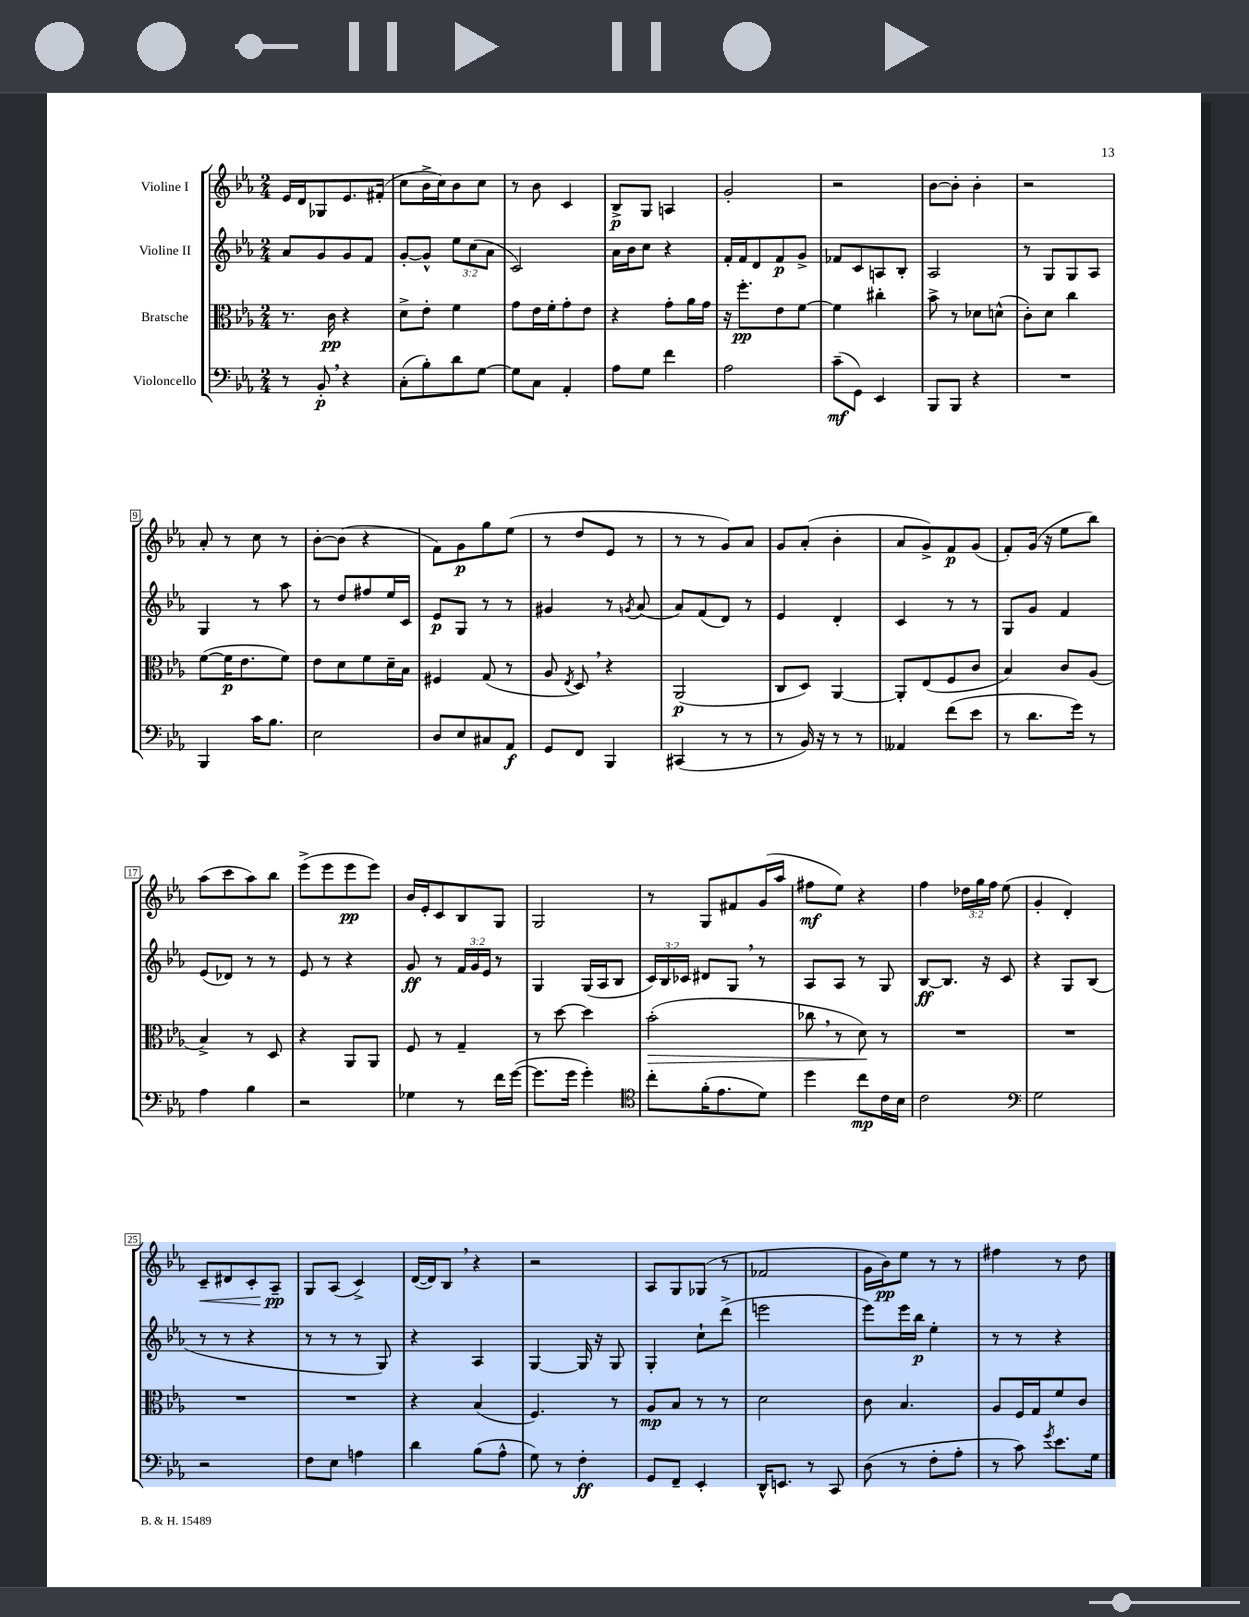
<<
\new StaffGroup <<
\new Staff = "s0" \with { instrumentName = "Violine I" } {
    \clef treble \key ees \major \numericTimeSignature \time 2/4 \override Staff.TupletNumber.text = #tuplet-number::calc-fraction-text
    \autoBeamOff ees'16[ d'16 ges8 ees'8. fis'16]-.( |
    c''8[ bes'16-> c''16) bes'8 c''8] |
    r8 bes'8 c'4 |
    bes8[->\p g8] a4 |
    g'2-. |
    r2 |
    bes'8[~ bes'8]-. bes'4-. |
    r2 |
    aes'8-. r8 c''8 r8 |
    bes'8[~-. bes'8]( r4 |
    f'8[) g'8\p g''8 ees''8]( |
    r8 d''8[ ees'8] r8 |
    r8 r8 g'8[) aes'8] |
    g'8[ aes'8]-.( bes'4-. |
    aes'8[ g'8->) f'8\p g'8]( |
    f'8[-.) g'16]( r16 ees''8[ bes''8]) |
    aes''8[( c'''8 aes''8) bes''8] |
    ees'''8[->( ees'''8 ees'''8\pp ees'''8]) |
    bes'16[ ees'16-. c'8 bes8 g8] |
    g2 |
    r8 g8[ fis'8 g'16( aes''16] |
    fis''8[\mf ees''8]) r4 |
    f''4 \tuplet 3/2 { des''16[ g''16 f''16] } ees''8( |
    g'4-. d'4-.) |
    c'8[--\< dis'8 c'8-. aes8]--\pp\! |
    g8[ aes8]( c'4->) |
    d'16[~( d'16) bes8] \breathe r4 |
    r2 |
    aes8[ g8 ges8]( r8 |
    fes'2 |
    g'16[ bes'16\pp) ees''8] r8 r8 |
    fis''4 r8 d''8 \bar "|." |
}
\new Staff = "s1" \with { instrumentName = "Violine II" } {
    \clef treble \key ees \major \numericTimeSignature \time 2/4 \override Staff.TupletNumber.text = #tuplet-number::calc-fraction-text
    \autoBeamOff aes'8[ g'8 g'8 f'8] |
    g'8[~-. g'8]-^ \tuplet 3/2 { ees''8[ c''8( aes'8] } |
    c'2) |
    aes'16[ bes'16 c''8] r4 |
    f'16[-. f'16 d'8 f'8\p g'8]-> |
    fes'8[ c'8 a8 bes8]-. |
    aes2 |
    r8 g8[ g8 aes8] |
    g4 r8 aes''8 |
    r8 d''8[ fis''8 ees''16 c'16] |
    ees'8[\p g8] r8 r8 |
    gis'4 r8 \acciaccatura { g'8 } aes'8( |
    aes'8[) f'8( d'8]) r8 |
    ees'4 d'4-. |
    c'4 r8 r8 |
    g8[ g'8] f'4 |
    ees'8[( des'8]) r8 r8 |
    ees'8 r8 r4 |
    g'8\ff r8 \tuplet 3/2 { f'16[ g'16 ees'16] } r8 |
    g4 g16[( aes16 bes8] |
    \tuplet 3/2 { c'16[) bes16 ces'16] } dis'8[ g8] \breathe r8 |
    aes8[ aes8] r8 g8 |
    bes8[~\ff bes8.] r16 c'8 |
    r4 g8[ bes8]( |
    r8 r8 r4 |
    r8 r8 r8 g8) |
    r4 aes4 |
    g4~ g16 r16 g8 |
    g4-. c''8[-! d'''8]->( |
    e'''2 |
    ees'''8[) ees'''16 bes''16]\p ees''4-. |
    r8 r8 r4 \bar "|." |
}
\new Staff = "s2" \with { instrumentName = "Bratsche" } {
    \clef alto \key ees \major \numericTimeSignature \time 2/4
    \autoBeamOff r8. c'16\pp r4 |
    d'8[-> ees'8]-. f'4 |
    g'8[ ees'16 f'16-. g'8-. ees'8] |
    r4 g'8[-. aes'16 g'16] |
    r16 f''8.[-.\pp ees'8 f'8]~ |
    f'4 cis''4-. |
    bes'8-> r8 des'8[ d'8]-^( |
    c'8[-.) d'8] c''4 |
    f'8[~( f'16\p ees'8. f'8]) |
    ees'8[ d'8 f'8 d'16-- bes16] |
    fis4 g8( r8 |
    aes8 \acciaccatura { ees8 } d8) \breathe r4 |
    aes,2\p( |
    c8[ d8]) aes,4~ |
    aes,8[-. ees8( f8 c'8] |
    bes4) c'8[ aes8]( |
    bes4->) r8 d8 |
    r4 aes,8[ aes,8] |
    f8 r8 g4-- |
    r8 d''8~ d''4 |
    bes'2-.\>( |
    ces''8 \breathe r8 d'8\!) r8 |
    R2 |
    R2 |
    R2 |
    R2 |
    r4 bes4( |
    f4.) r8 |
    aes8[\mp bes8] r8 r8 |
    d'2 |
    c'8 bes4. |
    aes8[ f16 g16 f'8 c'8] \bar "|." |
}
\new Staff = "s3" \with { instrumentName = "Violoncello" } {
    \clef bass \key ees \major \numericTimeSignature \time 2/4
    \autoBeamOff r8 bes,8-.\p \breathe r4 |
    c8[-.( bes8-.) d'8 g8]~ |
    g8[ c8] aes,4-. |
    aes8[ g8] f'4 |
    aes2 |
    c'8[--\mf( g,8]) ees,4 |
    bes,,8[ bes,,8] r4 |
    R2 |
    bes,,4 c'16[ bes8.] |
    ees2 |
    d8[ ees8 cis8 aes,8]\f |
    g,8[ f,8] bes,,4 |
    cis,4( r8 r8 |
    r8 bes,16) r16 r8 r8 |
    aeses,4 f'8[( ees'8] |
    r8 d'8.[ g'16]) r8 |
    aes4 bes4 |
    r2 |
    ges4 r8 f'16[ g'16]~( |
    g'8.[ g'16] g'4-.) |
    \clef tenor c''8[-. f'16-.( ees'8. d'8]) |
    d''4 c''8[\mp c'16 bes16] |
    c'2 |
    \clef bass g2 |
    r2 |
    f8[ ees8] a4 |
    d'4 bes8[( aes8]-^ |
    g8) r8 f4-.\ff |
    g,8[ f,8]-- ees,4-. |
    d,16[-^ e,8.] r8 c,8 |
    d8( r8 f8[-. aes8]-. |
    r8 c'8) \acciaccatura { g'8 } ees'8.[ g16] \bar "|." |
}
>>
>>
\layout { \context { \Score \override BarNumber.stencil = #(make-stencil-boxer 0.1 0.3 ly:text-interface::print) } }
